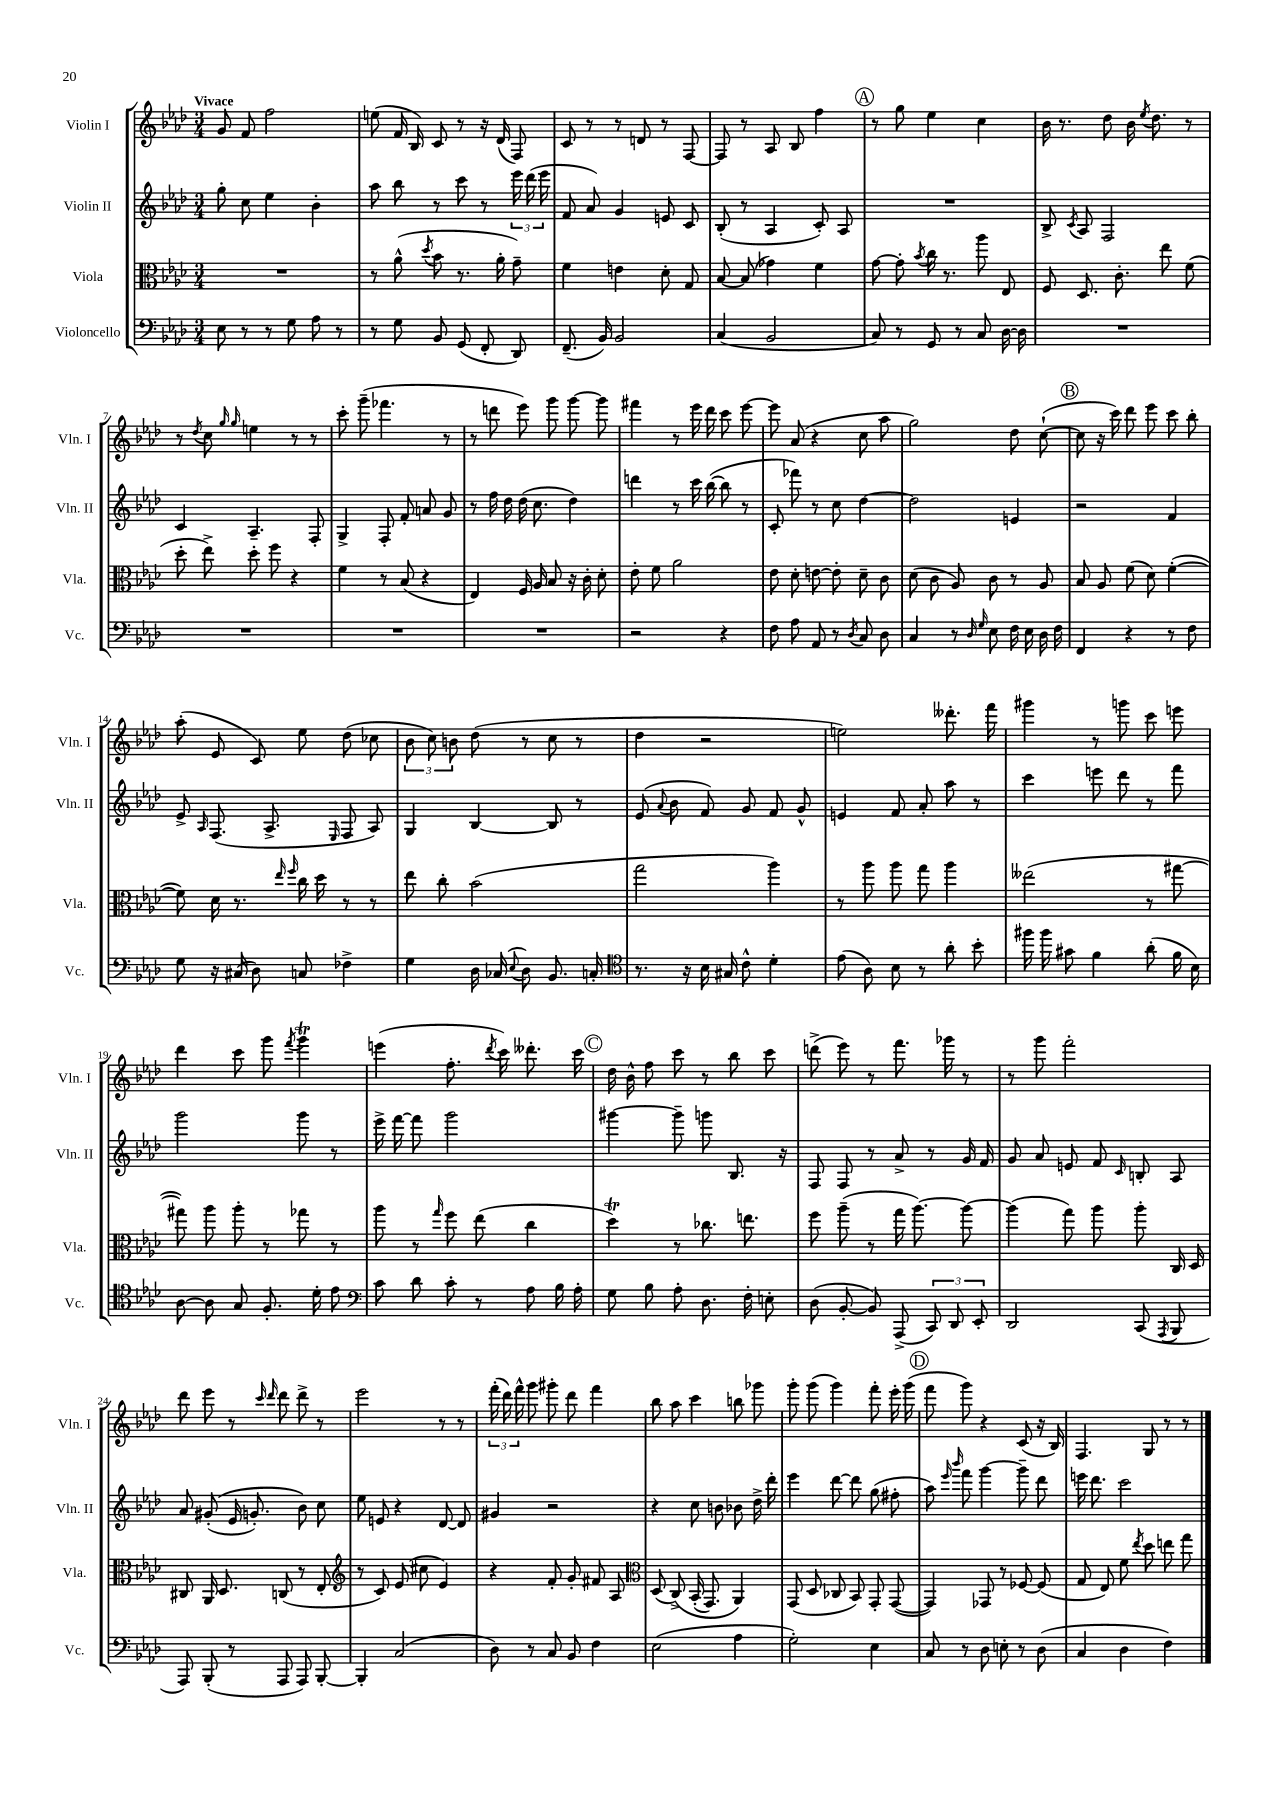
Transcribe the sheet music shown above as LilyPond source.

<<
\new StaffGroup <<
\new Staff = "s0" \with { instrumentName = "Violin I" shortInstrumentName = "Vln. I" } {
    \clef treble \key aes \major \numericTimeSignature \time 3/4 \tempo "Vivace"
    \autoBeamOff g'8 f'8 f''2 |
    e''8( f'16 bes16) c'8 r8 r16 des'16( f8) |
    c'8 r8 r8 d'8 r8 f8~ |
    f8 r8 aes8 bes8 f''4 |
    \mark \markup { \circle "A" } r8 g''8 ees''4 c''4 |
    bes'16 r8. des''8 bes'16 \acciaccatura { ees''8 } des''8. r8 |
    r8 \acciaccatura { des''8 } c''8 \grace { g''16 g''16 } e''4 r8 r8 |
    c'''8-. g'''8--( fes'''4. r8 |
    r8 d'''8 ees'''8) g'''8 g'''8~ g'''8 |
    fis'''4 r8 ees'''16 des'''16 c'''8 ees'''8~ |
    ees'''8 aes'8( r4 c''8 aes''8 |
    g''2) des''8 c''8~-!( |
    \mark \markup { \circle "B" } c''8 r16 c'''16) des'''8 ees'''8 c'''8 bes''8-. |
    aes''8-.( ees'8 c'8) ees''8 des''8( ces''8 |
    \tuplet 3/2 { bes'8 c''8) b'8 } des''8( r8 c''8 r8 |
    des''4 r2 |
    e''2) deses'''8.-. f'''16 |
    gis'''4 r8 g'''8 c'''8 e'''8 |
    des'''4 c'''8 g'''8 \acciaccatura { f'''8 } g'''4\trill |
    e'''4( f''8.-. \acciaccatura { des'''8 } c'''16) deses'''8.-. c'''16 |
    \mark \markup { \circle "C" } des''16 bes'16-^ f''8 c'''8 r8 bes''8 c'''8 |
    d'''8->( ees'''8) r8 f'''8. ges'''16 r8 |
    r8 g'''8 f'''2-. |
    des'''8 ees'''8 r8 \grace { c'''16 des'''16 } des'''8 des'''8-> r8 |
    ees'''2 r8 r8 |
    \tuplet 3/2 { f'''16-.( des'''16) f'''16-^ } g'''8 gis'''8-. des'''8 f'''4 |
    bes''8 aes''8 c'''4 b''8 ges'''8 |
    g'''8-. g'''8( g'''4) f'''8-. ees'''16-. g'''16( |
    \mark \markup { \circle "D" } f'''8 g'''8) r4 c'8( r16 bes16) |
    f4. g8 r8 r8 \bar "|." |
}
\new Staff = "s1" \with { instrumentName = "Violin II" shortInstrumentName = "Vln. II" } {
    \clef treble \key aes \major \numericTimeSignature \time 3/4
    \autoBeamOff g''8-. c''8 ees''4 bes'4-. |
    aes''8 bes''8 r8 c'''8 r8 \tuplet 3/2 { ees'''16 des'''16( ees'''16 } |
    f'8 aes'8) g'4 e'8 c'8 |
    bes8-.( r8 aes4 c'8-.) aes8 |
    \mark \markup { \circle "A" } R2. |
    bes8-> \acciaccatura { c'8 } aes8 f2 |
    c'4 aes4.-- f8-. |
    g4-> f8-. f'8-. a'8 g'8 |
    r8 f''16 des''16 des''16( c''8. des''4) |
    d'''4 r8 c'''16 bes''16~( bes''8 r8 |
    c'8-. fes'''8) r8 c''8 des''4~ |
    des''2 e'4 |
    \mark \markup { \circle "B" } r2 f'4 |
    ees'8-> \grace { aes16 } f8.( aes8.-> \grace { ees16 } f8 aes8) |
    g4 bes4~ bes8 r8 |
    ees'8( \appoggiatura { aes'8 } bes'8 f'8) g'8 f'8 g'8-^ |
    e'4 f'8 aes'8-. aes''8 r8 |
    c'''4 e'''8 des'''8 r8 f'''8 |
    g'''2 g'''8 r8 |
    ees'''16-> f'''16~ f'''8 g'''2 |
    \mark \markup { \circle "C" } gis'''4~ gis'''8-- g'''8 bes8. r16 |
    f8 f8 r8 aes'8-> r8 g'16 f'16 |
    g'8 aes'8 e'8 f'8 \grace { c'16 } b8-. aes8 |
    aes'8 gis'8-.(\( ees'16 g'8.-.) bes'8\) c''8 |
    ees''8 e'8 r4 des'8~ des'8 |
    gis'4 r2 |
    r4 c''8 b'8 bes'8 des''16-> des'''16-. |
    ees'''4 des'''8~ des'''8 g''8( fis''8-. |
    \mark \markup { \circle "D" } aes''8) \grace { ees'''16 bes'''16 } f'''8 g'''4~ g'''8-- des'''8 |
    e'''16 des'''8. c'''2 \bar "|." |
}
\new Staff = "s2" \with { instrumentName = "Viola" shortInstrumentName = "Vla." } {
    \clef alto \key aes \major \numericTimeSignature \time 3/4
    \autoBeamOff R2. |
    r8 aes'8-^( \acciaccatura { des''8 } bes'8 r8. aes'16-. g'8--) |
    f'4 e'4 des'8-. g8 |
    bes8~ bes8( ges'4) f'4 |
    \mark \markup { \circle "A" } g'8~ g'8-. \acciaccatura { bes'8 } c''16 r8. aes''8 ees8 |
    f8 des8. c'8.-. ees''8 f'8( |
    des''8-. ees''8->) des''8-. f''8 r4 |
    f'4 r8 bes8( r4 |
    ees4) f16 aes16 bes8 r16 c'16-. des'8-. |
    ees'8-. f'8 aes'2 |
    ees'8 des'8-. e'8~ e'8-. des'8-- c'8 |
    des'8( c'8 aes8) c'8 r8 aes8 |
    \mark \markup { \circle "B" } bes8 aes8 f'8( des'8) f'4~-.( |
    f'8) des'16 r8. \grace { ees''16 f''16 } c''16 des''16 r8 r8 |
    ees''8 c''8-. bes'2( |
    g''2 aes''4) |
    r8 aes''8 aes''8 g''8 aes''4 |
    eeses''2( r8 gis''8~ |
    gis''8) aes''8 aes''8-. r8 ges''8 r8 |
    aes''8 r8 \grace { g''16 } f''8 ees''8( c''4 |
    \mark \markup { \circle "C" } des''4\trill) r8 ces''8. e''8. |
    f''8 aes''8--( r8 g''16 aes''8.~) aes''8~ |
    aes''4( g''8) aes''8 aes''8-. c16 des16 |
    cis8 aes,16 des8. c8( r8 ees8-. |
    \clef treble r8 c'8) ees'8( cis''8 ees'4) |
    r4 f'8-. g'8-. fis'8 aes8 |
    \clef alto des8( c8->)\( bes,16-.( g,8.) aes,4\) |
    g,8( des8 ces8 bes,8) g,8-. g,8~( |
    \mark \markup { \circle "D" } g,4) ges,8 r8 fes8~ fes8( |
    g8 ees8) f'8 \acciaccatura { ees''8 } des''8 e''8 g''8 \bar "|." |
}
\new Staff = "s3" \with { instrumentName = "Violoncello" shortInstrumentName = "Vc." } {
    \clef bass \key aes \major \numericTimeSignature \time 3/4
    \autoBeamOff ees8 r8 r8 g8 aes8 r8 |
    r8 g8 bes,8 g,8( f,8-. des,8) |
    f,8.--( bes,16) bes,2 |
    c4( bes,2 |
    \mark \markup { \circle "A" } c8) r8 g,8 r8 c8 des16~ des16 |
    R2. |
    R2. |
    R2. |
    R2. |
    r2 r4 |
    f8 aes8 aes,8 r8 \acciaccatura { des8 } c8 des8 |
    c4 r8 \grace { des16 g16 } ees8 f16 ees16 des16 f16 |
    \mark \markup { \circle "B" } f,4 r4 r8 f8 |
    g8 r16 cis16( des8) c8 fes4-> |
    g4 des16 ces16( \appoggiatura { ees8 } des8) bes,8. c16-. |
    \clef tenor r8. r16 bes16 gis16 c'8-^ des'4-. |
    ees'8( aes8) bes8 r8 aes'8-. bes'8-. |
    fis''16 fis''16 gis'8 f'4 aes'8-.( f'16 bes16) |
    aes8~ aes8 g8 f8.-. des'16-. ees'8 |
    \clef bass c'8 des'8 c'8-. r8 aes8 bes16 aes16-. |
    \mark \markup { \circle "C" } g8 bes8 aes8-. des8. f16-. e8-. |
    des8( bes,8~-. bes,8) aes,,8->( \tuplet 3/2 { c,8) des,8 ees,8-. } |
    des,2 c,8( \acciaccatura { aes,,8 } bes,,8 |
    aes,,8) bes,,8-.( r8 aes,,8 aes,,8) bes,,8~-. |
    bes,,4-. c2( |
    des8) r8 c8 bes,8 f4 |
    ees2( aes4 |
    g2-.) ees4 |
    \mark \markup { \circle "D" } c8 r8 des8 e8-. r8 des8( |
    c4 des4 f4) \bar "|." |
}
>>
>>
